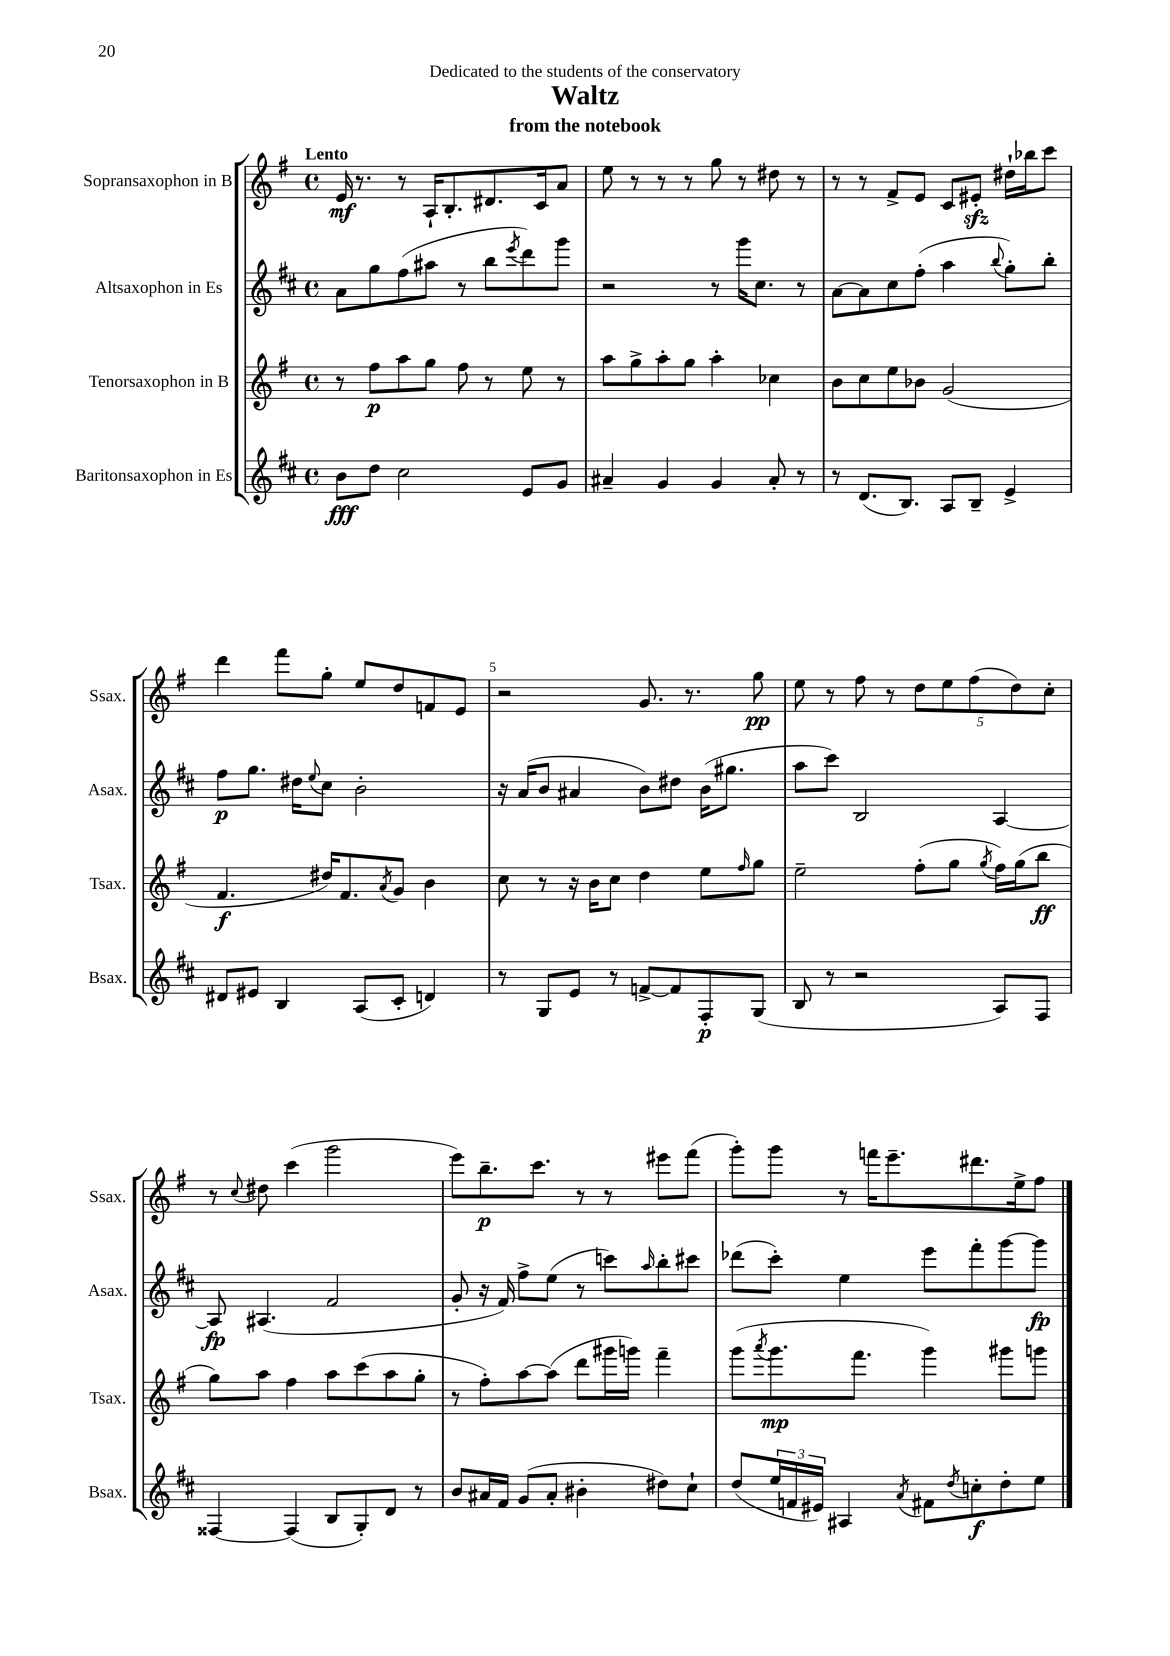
\header { title = "Waltz" subtitle = "from the notebook" dedication = "Dedicated to the students of the conservatory" }
<<
\new StaffGroup <<
\new Staff = "s0" \with { instrumentName = "Sopransaxophon in B" shortInstrumentName = "Ssax." } {
    \clef treble \key g \major \defaultTimeSignature \time 4/4 \tempo "Lento"
    e'16\mf r8. r8 a16-! b8.-. dis'8. c'16 a'8 |
    e''8 r8 r8 r8 g''8 r8 dis''8 r8 |
    r8 r8 fis'8-> e'8 c'8 eis'8-.\sfz dis''16-! bes''16 c'''8 |
    d'''4 fis'''8 g''8-. e''8 d''8 f'8 e'8 |
    r2 g'8. r8. g''8\pp |
    e''8 r8 fis''8 r8 \tuplet 5/4 { d''8 e''8 fis''8( d''8) c''8-. } |
    r8 \appoggiatura { c''8 } dis''8 c'''4( g'''2 |
    e'''8) b''8.--\p c'''8. r8 r8 eis'''8 fis'''8( |
    g'''8-.) g'''8 r8 f'''16 e'''8.-- dis'''8. e''16-> fis''8 \bar "|." |
}
\new Staff = "s1" \with { instrumentName = "Altsaxophon in Es" shortInstrumentName = "Asax." } {
    \clef treble \key d \major \defaultTimeSignature \time 4/4
    a'8 g''8 fis''8( ais''8 r8 b''8 \acciaccatura { e'''8 } d'''8) g'''8 |
    r2 r8 g'''16 cis''8. r8 |
    a'8~ a'8 cis''8 fis''8-.( a''4 \appoggiatura { b''8 } g''8-.) b''8-. |
    fis''8\p g''8. dis''16 \appoggiatura { e''8 } cis''8 b'2-. |
    r16 a'16( b'8 ais'4 b'8) dis''8 b'16( gis''8. |
    a''8 cis'''8) b2 a4~ |
    a8\fp ais4.( fis'2 |
    g'8-. r16 fis'16) fis''8-> e''8( r8 c'''8) \grace { a''16 } b''8-. cis'''8 |
    des'''8( cis'''8-.) e''4 e'''8 fis'''8-. g'''8~ g'''8\fp \bar "|." |
}
\new Staff = "s2" \with { instrumentName = "Tenorsaxophon in B" shortInstrumentName = "Tsax." } {
    \clef treble \key g \major \defaultTimeSignature \time 4/4
    r8 fis''8\p a''8 g''8 fis''8 r8 e''8 r8 |
    a''8 g''8-> a''8-. g''8 a''4-. ces''4 |
    b'8 c''8 e''8 bes'8 g'2( |
    fis'4.\f dis''16) fis'8. \acciaccatura { a'8 } g'8 b'4 |
    c''8 r8 r16 b'16 c''8 d''4 e''8 \grace { fis''16 } g''8 |
    e''2-- fis''8-.( g''8 \acciaccatura { g''8 } fis''16) g''16( b''8\ff |
    g''8) a''8 fis''4 a''8 c'''8( a''8 g''8-. |
    r8 fis''8-.) a''8~ a''8( d'''8 gis'''16 g'''16) fis'''4-- |
    g'''8( \acciaccatura { a'''8 } g'''8.\mp fis'''8. g'''4) gis'''8 g'''8 \bar "|." |
}
\new Staff = "s3" \with { instrumentName = "Baritonsaxophon in Es" shortInstrumentName = "Bsax." } {
    \clef treble \key d \major \defaultTimeSignature \time 4/4
    b'8\fff d''8 cis''2 e'8 g'8 |
    ais'4-- g'4 g'4 ais'8-. r8 |
    r8 d'8.( b8.) a8 b8-- e'4-> |
    dis'8 eis'8 b4 a8( cis'8-. d'4) |
    r8 g8 e'8 r8 f'8~-> f'8 fis8-.\p g8( |
    b8 r8 r2 a8) fis8 |
    fisis4~ fisis4( b8 g8-.) d'8 r8 |
    b'8 ais'16 fis'16 g'8( ais'8-. bis'4-. dis''8) cis''8-! |
    d''8( \tuplet 3/2 { e''16 f'16 eis'16) } ais4 \acciaccatura { a'8 } fis'8 \acciaccatura { d''8 } c''8-.\f d''8-. e''8 \bar "|." |
}
>>
>>
\layout { \context { \Score \override BarNumber.break-visibility = ##(#f #t #t) barNumberVisibility = #(every-nth-bar-number-visible 5) } }
